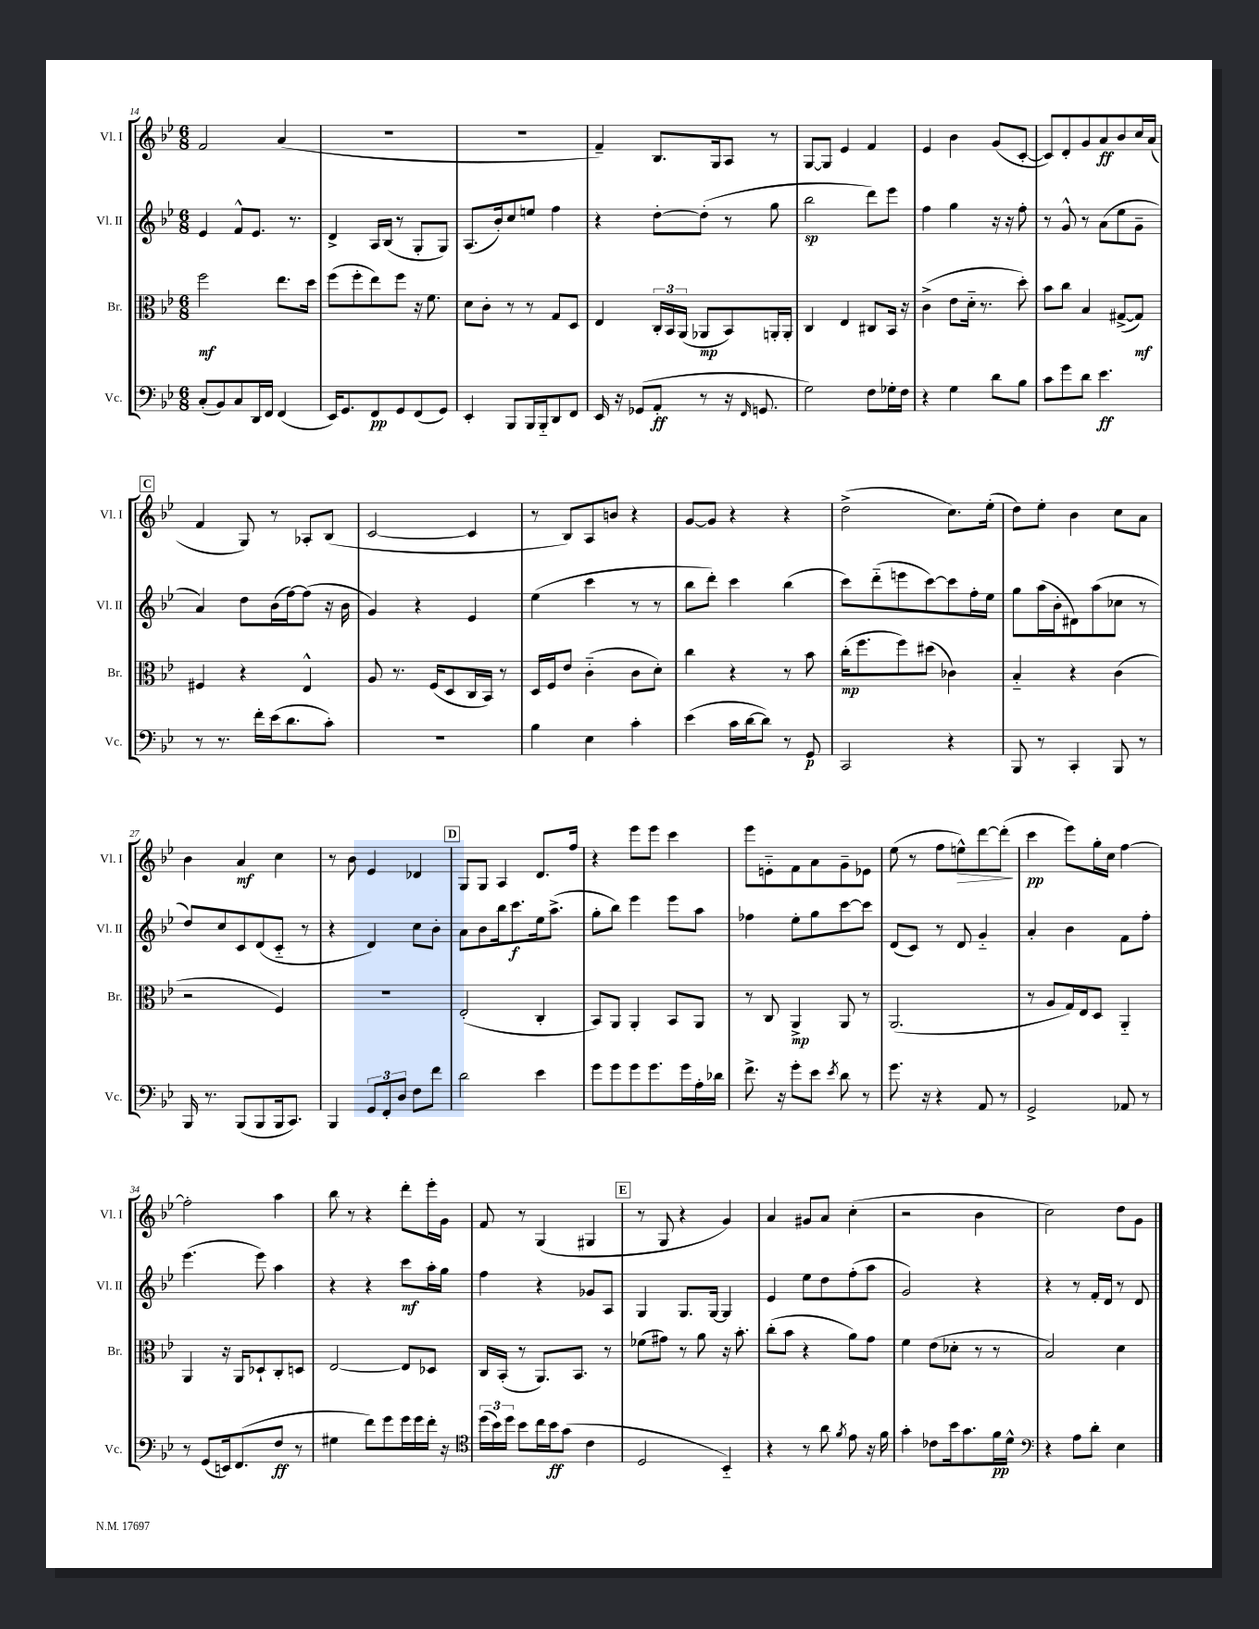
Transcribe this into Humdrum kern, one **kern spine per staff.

**kern	**kern	**kern	**kern
*staff4	*staff3	*staff2	*staff1
*clefF4	*clefC3	*clefG2	*clefG2
*k[b-e-]	*k[b-e-]	*k[b-e-]	*k[b-e-]
*M6/8	*M6/8	*M6/8	*M6/8
(8C'	2ff	4e-	2f
8BB-)	.	.	.
8C	.	8f^^	.
16DD	.	8.e-	.
16FF	.	.	.
(4FF	8.ee-	.	(4a
.	.	8.r	.
.	16dd	.	.
=	=	=	=
16EE-)	(8ff	4d^	2.r
8.GG	.	.	.
.	8ff'	.	.
8FF	8ee-)	16A	.
.	.	(16B-	.
8GG	8ff	8r	.
(8FF	16r	8G'	.
.	8.f	.	.
8GG)	.	8G)	.
=	=	=	=
4EE-'	8d	(8.A	2.r
.	8c'	.	.
.	.	16b-')	.
8BBB-	8r	8cc	.
16BBB-	8r	8ee	.
16BBB-'~	.	.	.
8DD	8G	4ff	.
8FF	8D	.	.
=	=	=	=
16EE-	4E-	4r	4f~)
16r	.	.	.
(8GG-	.	.	.
8AA'	24C'	[8dd'	8.B-
.	24BB-	.	.
.	(24AA	.	.
8r	8AA-	(8dd']	.
.	.	.	16G
16r	8BB-)	8r	8A
16qqFF	.	.	.
8.GG	.	.	.
.	16AA'	8gg	8r
.	16AA'	.	.
=	=	=	=
2G)	4C	2bb-	[8G
.	.	.	8G]
.	4E-	.	4e-
8F	8C#	8ddd)	4f
16G-'	16BB-	8eee-	.
16F	16r	.	.
=	=	=	=
4r	(4c^	4ff	4e-
4G	8e-	4gg	4b-
.	16d'~	.	.
.	8.r	.	.
8d	.	16r	(8g
.	.	16r	.
8B-	8dd')	8ff'	[8c'
=	=	=	=
8c	8b-	8r	8c])
8g	8cc	8g^^	8d'
8d	4B-	8r	8g
4.e-	.	(8a	8a
.	([8G#^	8ee-	8b-
.	8G#])	8g~	16cc
.	.	.	(16a
=	=	=	=
8r	4F#	4a)	4f
8.r	.	.	.
.	4r	8dd	8G)
16f'	.	.	.
(16e-	.	(16b-	8r
8.d	.	[16ff)	.
.	4E-^^	(8ff]	8A-'
8c')	.	16r	(8B-
.	.	16b-	.
=	=	=	=
2.r	8A	4g)	[2c
.	8.r	.	.
.	.	4r	.
.	(16F	.	.
.	8D	.	.
.	16C	4e-	4c]
.	16BB-)	.	.
.	8r	.	.
=	=	=	=
4B-	16D	(4ee-	8r
.	16F	.	.
.	8e-	.	8B-)
4E-	(4c'~	4ccc	8A
.	.	.	8b
4c'	8c	8r	4r
.	8d')	8r	.
=	=	=	=
(4e-	4cc	8bb-	[8g
.	.	8ddd')	8g]
16c	4r	4ccc	4r
[16d	.	.	.
8d])	.	.	.
8r	8r	(4bb-	4r
8GG	8b-	.	.
=	=	=	=
2CC	(16cc'	8ccc)	(2dd^
.	8.ff	.	.
.	.	(8ddd'~	.
.	8ff)	8eee	.
.	(8dd#	[8ccc)	.
4r	4c-)	8ccc]	8.cc)
.	.	16ff'	.
.	.	16ee-	(16ee-'
=	=	=	=
8BBB-	4B-'~	8gg	8dd)
8r	.	(16aa	8ee-'
.	.	16b-'	.
4CC'	4r	8d#)	4b-
.	.	(8aa	.
8BBB-	(4c	8cc-	8cc
8r	.	8r	8a
=	=	=	=
16BBB-	2r	8dd)	4b-
8.r	.	.	.
.	.	8cc	.
(8BBB-	.	8c	4a
8BBB-	.	(8d	.
16BBB-	4F)	8c'~	4cc
8.CC)	.	.	.
.	.	8r	.
=	=	=	=
4BBB-	2.r	4r	8r
.	.	.	8b-
12GG	.	4d)	4e-
12FF'	.	.	.
12D	.	.	.
8F	.	8cc	4d-
8f	.	8b-'	.
=	=	=	=
2d	(2E-'	8a	8G
.	.	8b-	8G
.	.	16bb-	4A
.	.	8.ccc	.
4e-	4C'	16ee-	8.d
.	.	(8.aa^	.
.	.	.	16ff
=	=	=	=
8g	8BB-)	8gg'	4r
8g	8AA	8bb-)	.
8g	4AA'	4eee-	8eee-
8.g	.	.	8eee-
.	8BB-	8eee-	4ccc
16g	.	.	.
16A'	8AA	8aa	.
16d-	.	.	.
=	=	=	=
8.f^	8r	4ff-	8eee-
.	8C	.	8e'~
16r	.	.	.
8g'	4AA^	8ee-'	8f
8e-	.	8gg	8a
8qe-	.	.	.
8d	8AA	[8ccc	8g~
8r	8r	8ccc]	8e-
=	=	=	=
8.g	(2.AA	(8d	(8ee-
.	.	8c)	8r
16r	.	.	.
4r	.	8r	8ff
.	.	8d	8ee^^)
8AA	.	4g'~	[8ddd
8r	.	.	(8ddd']
=	=	=	=
2GG^	8r	4a'	4ccc
.	8A	.	.
.	16G)	4b-	8eee-)
.	16E-	.	.
.	8D	.	16gg'
.	.	.	16cc
8AA-	4AA'~	8f	[4ff
8r	.	8ff'	.
=	=	=	=
8r	4AA	(4.eee-	2ff']
(8GG	.	.	.
16EE)	16r	.	.
(8.FF	16AA	.	.
.	8D-`	8eee-)	.
8F	8C'	4aa	4aa
8r	8D	.	.
=	=	=	=
4G#	[2E-	4r	8bb-
.	.	.	8r
8f)	.	4r	4r
8g	.	.	.
16g	8E-]	8ccc	8ddd'
16g	.	.	.
16f'	8D-	16aa'	16eee-'
16r	.	16gg	16g
=	=	=	=
*clefC4	*	*	*
(24dd	16C	4ff	8f
24b-)	.	.	.
.	(16BB-'	.	.
24dd	.	.	.
8b-	8r	.	8r
16cc	8.AA)	4r	(4G
16b-	.	.	.
(8g	.	.	.
.	8.BB-	.	.
4c	.	8g-	4G#
.	8r	8A	.
=	=	=	=
2D	(8f-	4G	8r
.	8g#)	.	8G
.	8r	8.G	4r
.	8a	.	.
.	.	[16G	.
4BB-'~)	16r	4G]	4g)
.	8.b-'	.	.
=	=	=	=
4r	(8cc'	4e-	4a
.	8b-	.	.
8r	4r	8ee-	8g#
8a	.	8dd	8a
8qf	.	.	.
8e-	8a)	(8ff'	(4cc'
16r	8g	8aa	.
16f	.	.	.
=	=	=	=
4g'	4f	2g)	2r
8c-	(8e-	.	.
16b-	8d-'	.	.
8.g	.	.	.
.	8r	4r	4b-
16f	8r	.	.
16d^^	.	.	.
=	=	=	=
*clefF4	*	*	*
4r	2B-)	4r	2cc)
8A	.	8r	.
8d'	.	16f'	.
.	.	16d	.
4E-	4d	8r	8dd
.	.	8d	8g
==	==	==	==
*-	*-	*-	*-
